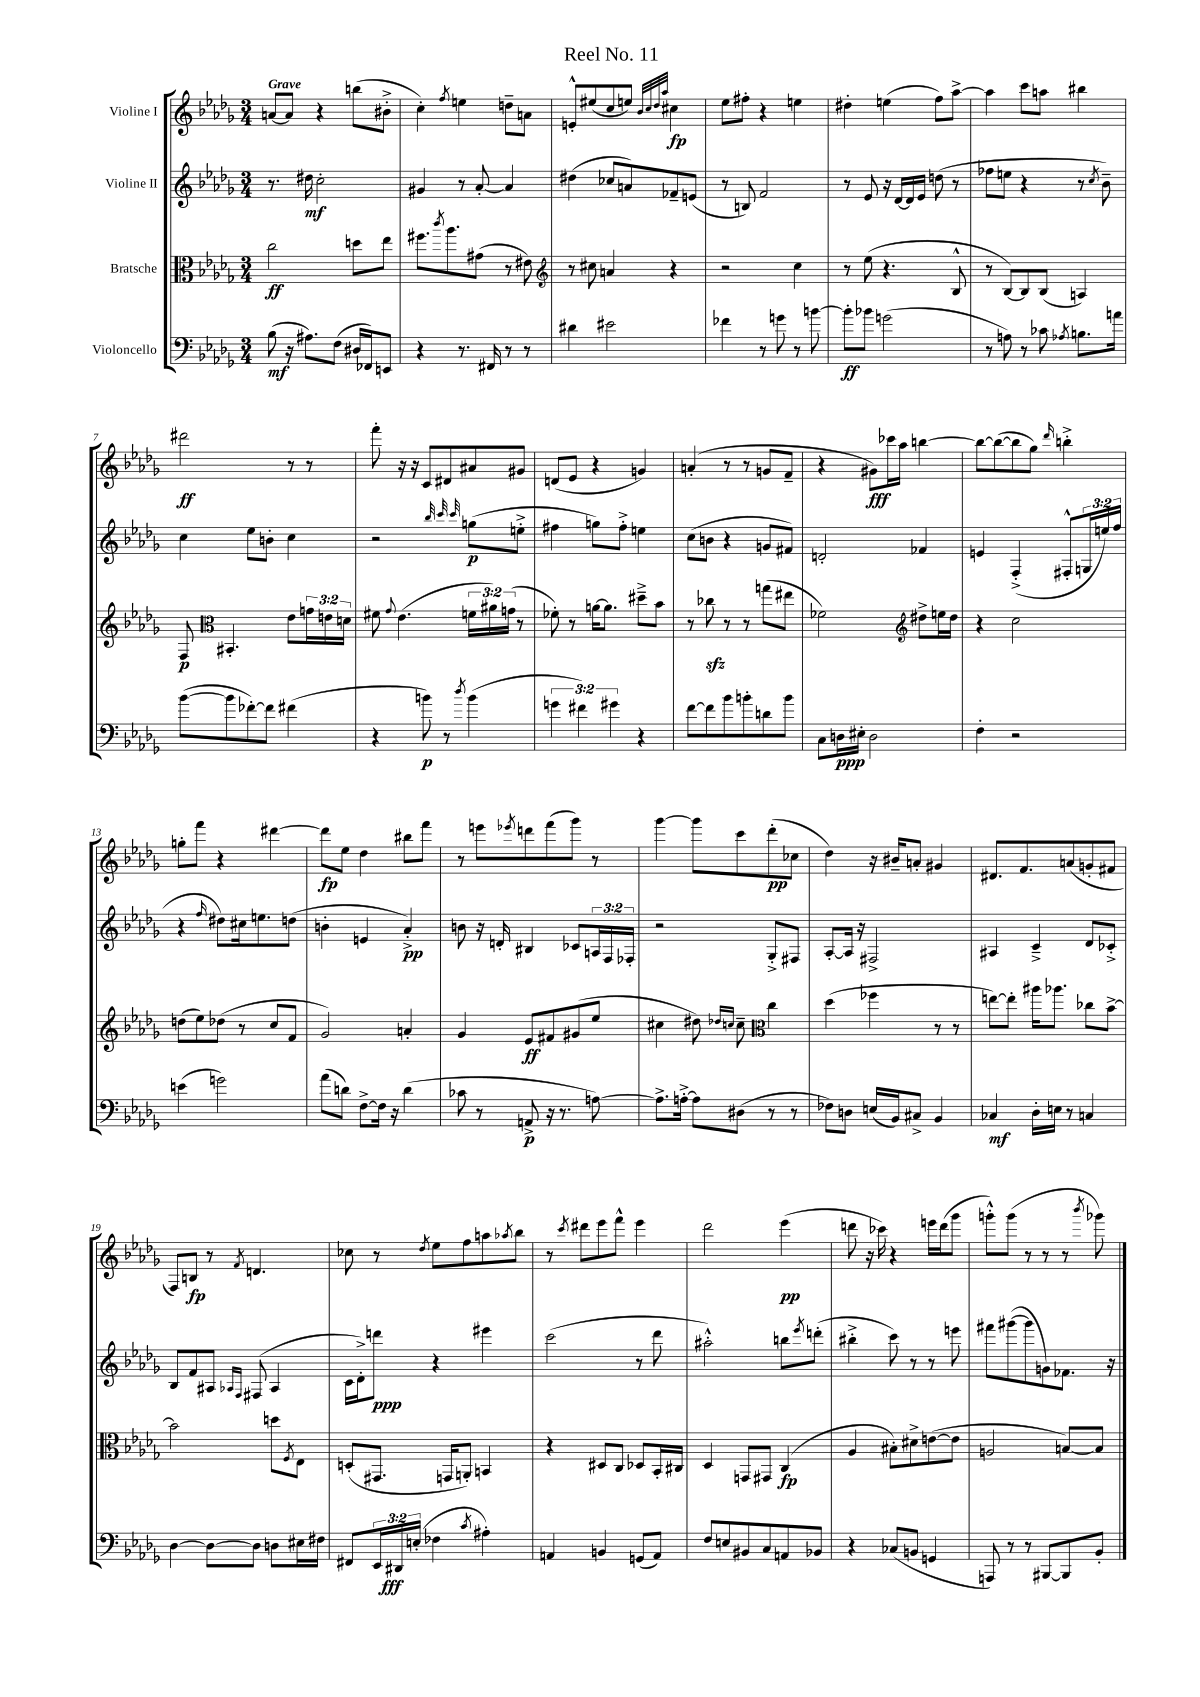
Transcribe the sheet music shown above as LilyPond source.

\header { title = "Reel No. 11" }
<<
\new StaffGroup <<
\new Staff = "s0" \with { instrumentName = "Violine I" } {
    \clef treble \key des \major \numericTimeSignature \time 3/4 \tempo "Grave"
    a'8~ a'8 r4 b''8( bis'8-.-> |
    c''4-.) \acciaccatura { f''8 } e''4 d''8-- a'8 |
    e'8-.-^ eis''8( c''8 e''8) \grace { bes'32 c''32 des''32 aes''32 } cis''4\fp |
    ees''8 fis''8-. r4 e''4 |
    dis''4-. e''4( f''8) aes''8~-> |
    aes''4 c'''8 a''8 bis''4 |
    dis'''2\ff r8 r8 |
    f'''8-. r16 r16 c'8 dis'8 ais'8 gis'8 |
    d'8( ees'8 r4 g'4) |
    a'4-.( r8 r8 g'8 f'8-- |
    r4 gis'8\fff) ces'''16 aes''16 b''4~ |
    b''8~ b''8~( b''8 ges''8) \grace { des'''16 } b''4-.-> |
    g''8-. f'''8 r4 dis'''4~ |
    dis'''8\fp ees''8 des''4 bis''8 f'''8 |
    r8 e'''8 \acciaccatura { ees'''8 } d'''8 f'''8( ges'''8) r8 |
    ges'''4~ ges'''8 c'''8 des'''8-.\pp( ces''8 |
    des''4) r16 bis'16-- a'8-. gis'4 |
    dis'8. f'8. a'8( g'8-. fis'8 |
    f8) b8\fp r8 \acciaccatura { f'8 } d'4. |
    ces''8 r8 \acciaccatura { des''8 } ees''8 f''8 a''8 \acciaccatura { aes''8 } bes''8 |
    r8 \acciaccatura { c'''8 } dis'''8 ees'''8 f'''8-^ ees'''4 |
    des'''2 ees'''4\pp( |
    d'''8 r16 ces'''16) r4 e'''16 d'''16( ges'''8 |
    g'''8-.-^) g'''8( r8 r8 r8 \acciaccatura { bes'''8 } ges'''8) \bar "|." |
}
\new Staff = "s1" \with { instrumentName = "Violine II" } {
    \clef treble \key des \major \numericTimeSignature \time 3/4 \override Staff.TupletNumber.text = #tuplet-number::calc-fraction-text
    r8. dis''16\mf c''2-. |
    gis'4 r8 aes'8~-. aes'4 |
    dis''4( ces''8 a'8) fes'8-- e'8( |
    r8 b8) f'2 |
    r8 ees'8 r16 des'16~ des'16 ees'16 d''8( r8 |
    fes''8 e''8 r4 r8 \acciaccatura { c''8 } bes'8--) |
    c''4 ees''8 b'8-. c''4 |
    r2 \grace { bes''32 c'''32 c'''32 } g''8\p( e''8-.-> |
    fis''4 g''8) fis''8-.-> e''4 |
    c''8( b'8 r4 g'8 fis'8) |
    d'2-. fes'4 |
    e'4 f4-.->( fis8-.-^ \tuplet 3/2 { g16 e''16) f''16( } |
    r4 \grace { f''16 } dis''8) cis''16 e''8. d''8( |
    b'4-. e'4 aes'4-.->\pp) |
    b'8 r16 d'16-. bis4 ces'8 \tuplet 3/2 { a16 f16 fes16-. } |
    r2 ges8-.-> fis8 |
    aes8~-. aes16 r16 fis2-> |
    ais4 c'4---> des'8 ces'8-.-> |
    bes8 f'8 ais8 \grace { aes16 f16 } fis8( aes4 |
    c'16 des'16-.->) d'''8\ppp r4 eis'''4 |
    c'''2( r8 des'''8 |
    ais''2-.-^) b''8 \acciaccatura { ees'''8 } d'''8-.( |
    bis''4-.-> c'''8) r8 r8 e'''8 |
    fis'''8 gis'''8~( gis'''8 g'8) fes'8. r16 \bar "|." |
}
\new Staff = "s2" \with { instrumentName = "Bratsche" } {
    \clef alto \key des \major \numericTimeSignature \time 3/4 \override Staff.TupletNumber.text = #tuplet-number::calc-fraction-text
    c''2\ff d''8 ees''8 |
    fis''8. \acciaccatura { c'''8 } aes''8. gis'8( r8 eis'8) |
    \clef treble r8 cis''8 a'4 r4 |
    r2 c''4 |
    r8 ees''8( r4. bes8-^ |
    r8 bes8~) bes8 bes8( a4) |
    f8\p \clef alto bis,4.-. ees'8 \tuplet 3/2 { g'16 e'16 d'16 } |
    fis'8 \appoggiatura { ges'8 } ees'4.( \tuplet 3/2 { f'16 ais'16) g'16( } r8 |
    fes'8-.) r8 a'16~ a'8. dis''8---> bes'8 |
    r8 ces''8\sfz r8 r8 g''8( eis''8 |
    fes'2) \clef treble dis''8-> e''16 dis''16 |
    r4 c''2 |
    d''8( ees''8) des''8( r8 c''8 f'8 |
    ges'2) a'4-. |
    ges'4 ees'8\ff fis'8 gis'8( ees''8 |
    cis''4 dis''8) \grace { des''16 c''16 } c''8-- \clef alto c''4 |
    des''4( fes''4 r8 r8 |
    e''8~) e''8-. ais''16 aes''8. ces''8 bes'8~-> |
    bes'2 d''8 \acciaccatura { f8 } ees8 |
    d8-.( gis,8. g,16 a,8-.) b,4 |
    r4 dis8 c8 des8 bes,16-. cis16 |
    des4 g,8 gis,8 c4\fp( |
    aes4 bis8-.) dis'8-> e'8~( e'8 |
    a2 b8~) b8 \bar "|." |
}
\new Staff = "s3" \with { instrumentName = "Violoncello" } {
    \clef bass \key des \major \numericTimeSignature \time 3/4 \override Staff.TupletNumber.text = #tuplet-number::calc-fraction-text
    bes8\mf( r16 ais8.) f8( dis16 fes,16) e,8 |
    r4 r8. fis,16 r8 r8 |
    dis'4 eis'2 |
    fes'4 r8 g'8 r8 b'8~ |
    b'8-.\ff bes'8 g'2( |
    r8 a8) r8 ces'8 \acciaccatura { aes8 } b8. a'16 |
    bes'8~( bes'8 fes'8~-.) fes'8 fis'4( |
    r4 b'8\p) r8 \acciaccatura { des''8 } b'4( |
    \tuplet 3/2 { g'4 fis'4) gis'4 } r4 |
    f'8~ f'8 bes'8 b'8-. d'8 b'8 |
    c8 d16\ppp eis16-. d2 |
    f4-. r2 |
    e'4( g'2) |
    aes'8( d'8) f8~-> f16 r16 d'4( |
    ces'8 r8 a,8->\p r16 r8. a8~) |
    a8.-> a16~-.-> a8 dis8( r8 r8 |
    fes8) d8 e16( bes,16) cis8-> bes,4 |
    ces4\mf des16-. e16 r8 c4 |
    des4~ des8~ des8 d8 eis16 fis16 |
    fis,8 \tuplet 3/2 { ees,16 dis,16\fff e16-.( } fes4 \acciaccatura { c'8 } ais4-.) |
    a,4 b,4 g,8( a,8) |
    f8 e8 bis,8 c8 a,8 bes,8 |
    r4 ces8( b,8 g,4 |
    a,,8) r8 r8 bis,,8~ bis,,8 bes,8-. \bar "|." |
}
>>
>>
